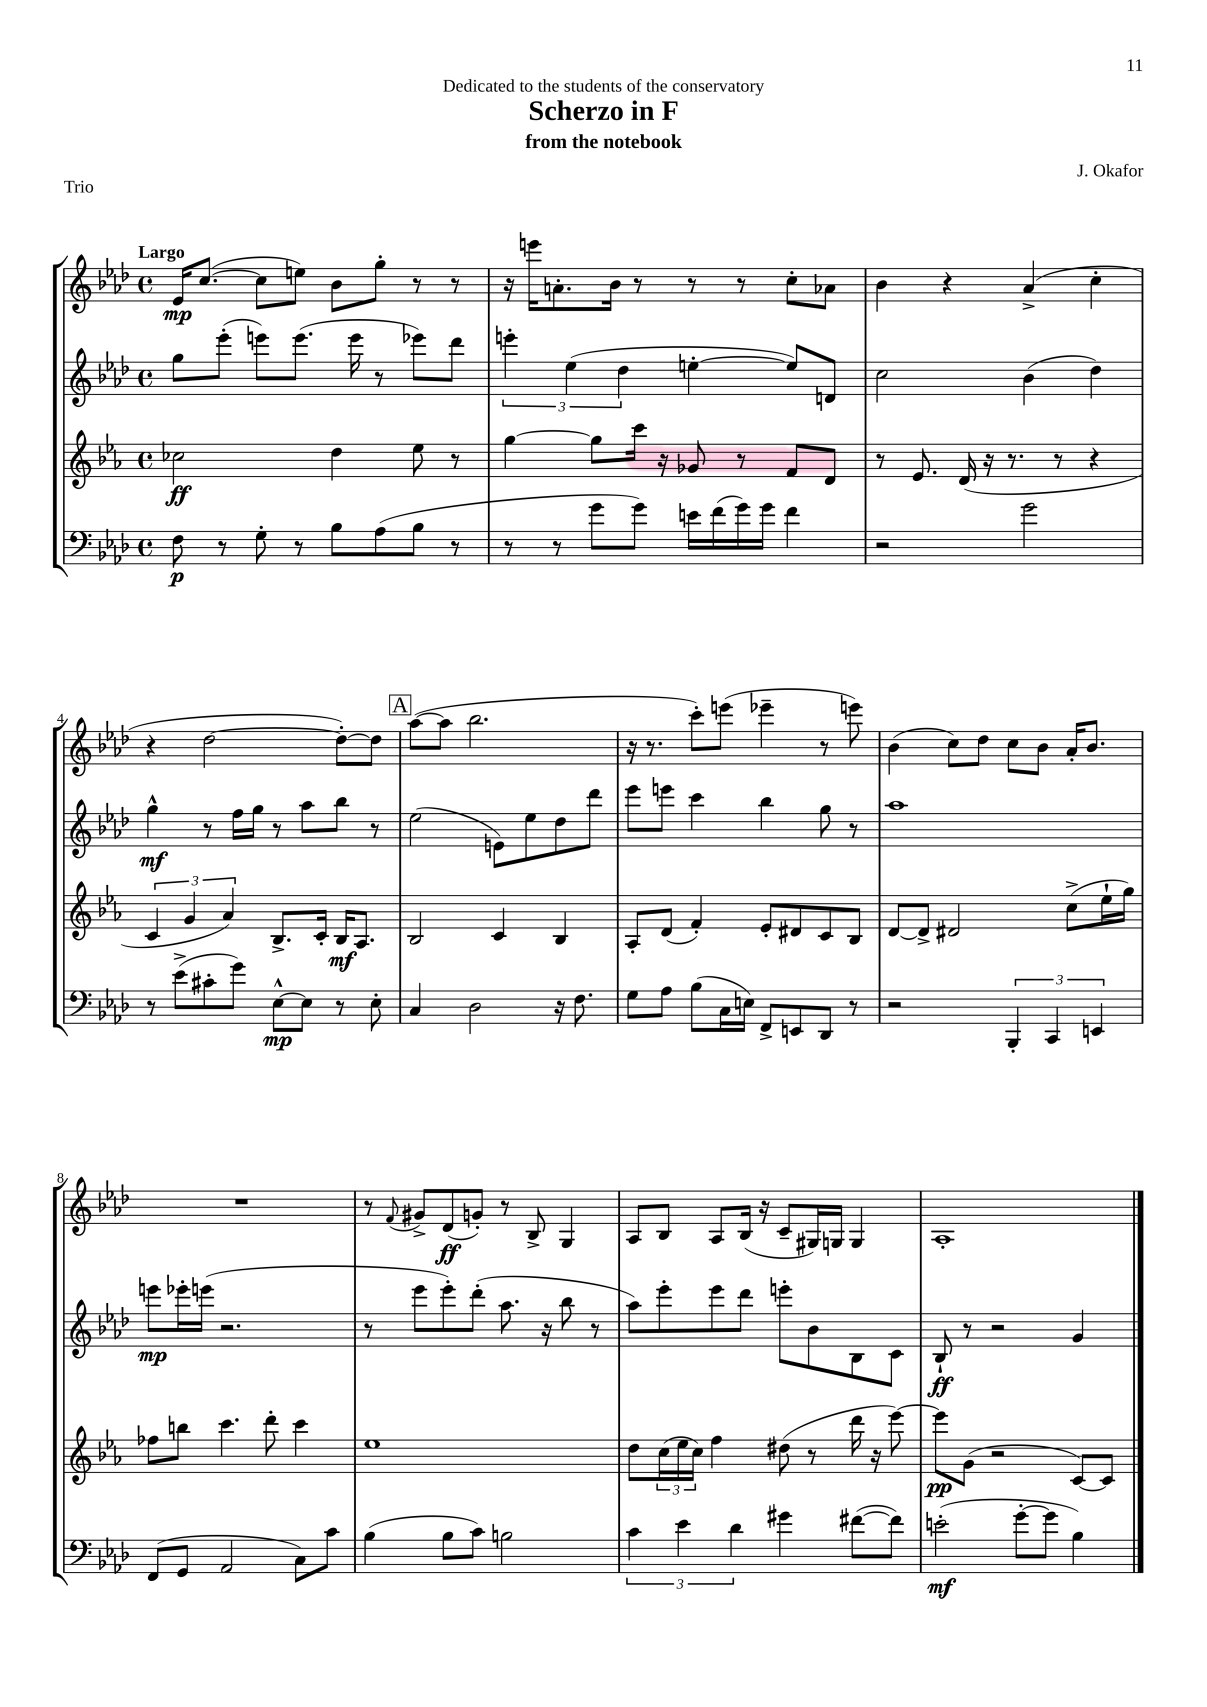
\header { title = "Scherzo in F" composer = "J. Okafor" subtitle = "from the notebook" dedication = "Dedicated to the students of the conservatory" piece = "Trio" }
<<
\new StaffGroup <<
\new Staff = "s0" {
    \clef treble \key aes \major \defaultTimeSignature \time 4/4 \tempo "Largo"
    ees'16\mp c''8.~( c''8 e''8) bes'8 g''8-. r8 r8 |
    r16 e'''16 a'8.-. bes'16 r8 r8 r8 c''8-. aes'8 |
    bes'4 r4 aes'4->( c''4-. |
    r4 des''2~ des''8~-.) des''8 |
    \mark \markup { \box "A" } aes''8~( aes''8 bes''2. |
    r16 r8. c'''8-.) e'''8( ees'''4-- r8 e'''8) |
    bes'4( c''8) des''8 c''8 bes'8 aes'16-. bes'8. |
    R1 |
    r8 \appoggiatura { f'8 } gis'8-> des'8\ff( g'8-.) r8 bes8-> g4 |
    aes8 bes8 aes8 bes16( r16 c'8-- gis16) g16 g4 |
    aes1-. \bar "|." |
}
\new Staff = "s1" {
    \clef treble \key aes \major \defaultTimeSignature \time 4/4
    g''8 ees'''8-.( e'''8) e'''8.( e'''16 r8 ees'''8) des'''8 |
    \tuplet 3/2 { e'''4-. ees''4( des''4 } e''4~-. e''8) d'8 |
    c''2 bes'4( des''4) |
    g''4-^\mf r8 f''16 g''16 r8 aes''8 bes''8 r8 |
    \mark \markup { \box "A" } ees''2( e'8) ees''8 des''8 des'''8 |
    ees'''8 e'''8 c'''4 bes''4 g''8 r8 |
    aes''1 |
    e'''8\mp ees'''16-. e'''16( r2. |
    r8 ees'''8 ees'''8-.) des'''8-.( aes''8. r16 bes''8 r8 |
    aes''8) ees'''8-. ees'''8 des'''8 e'''8-. bes'8 bes8 c'8 |
    bes8-!\ff r8 r2 g'4 \bar "|." |
}
\new Staff = "s2" {
    \clef treble \key ees \major \defaultTimeSignature \time 4/4
    ces''2\ff d''4 ees''8 r8 |
    g''4~ g''8 c'''16 r16 ges'8 r8 f'8 d'8 |
    r8 ees'8. d'16( r16 r8. r8 r4 |
    \tuplet 3/2 { c'4 g'4 aes'4) } bes8.-> c'16-. bes16\mf aes8. |
    \mark \markup { \box "A" } bes2 c'4 bes4 |
    aes8-. d'8( f'4-.) ees'8-. dis'8 c'8 bes8 |
    d'8~ d'8-> dis'2 c''8->( ees''16-! g''16) |
    fes''8 b''8 c'''4. d'''8-. c'''4 |
    ees''1 |
    d''8 \tuplet 3/2 { c''16( ees''16 c''16) } f''4 dis''8( r8 d'''16 r16 ees'''8~) |
    ees'''8\pp g'8( r2 c'8~) c'8 \bar "|." |
}
\new Staff = "s3" {
    \clef bass \key aes \major \defaultTimeSignature \time 4/4
    f8\p r8 g8-. r8 bes8 aes8( bes8 r8 |
    r8 r8 g'8 g'8) e'16 f'16( g'16) g'16 f'4 |
    r2 g'2 |
    r8 ees'8->( cis'8-. g'8) ees8~-^\mp ees8 r8 ees8-. |
    \mark \markup { \box "A" } c4 des2 r16 f8. |
    g8 aes8 bes8( c16 e16) f,8-> e,8 des,8 r8 |
    r2 \tuplet 3/2 { bes,,4-. c,4 e,4 } |
    f,8( g,8 aes,2 c8) c'8 |
    bes4( bes8 c'8) b2 |
    \tuplet 3/2 { c'4 ees'4 des'4 } gis'4 fis'8~( fis'8) |
    e'2-.\mf( g'8~-. g'8 bes4) \bar "|." |
}
>>
>>
